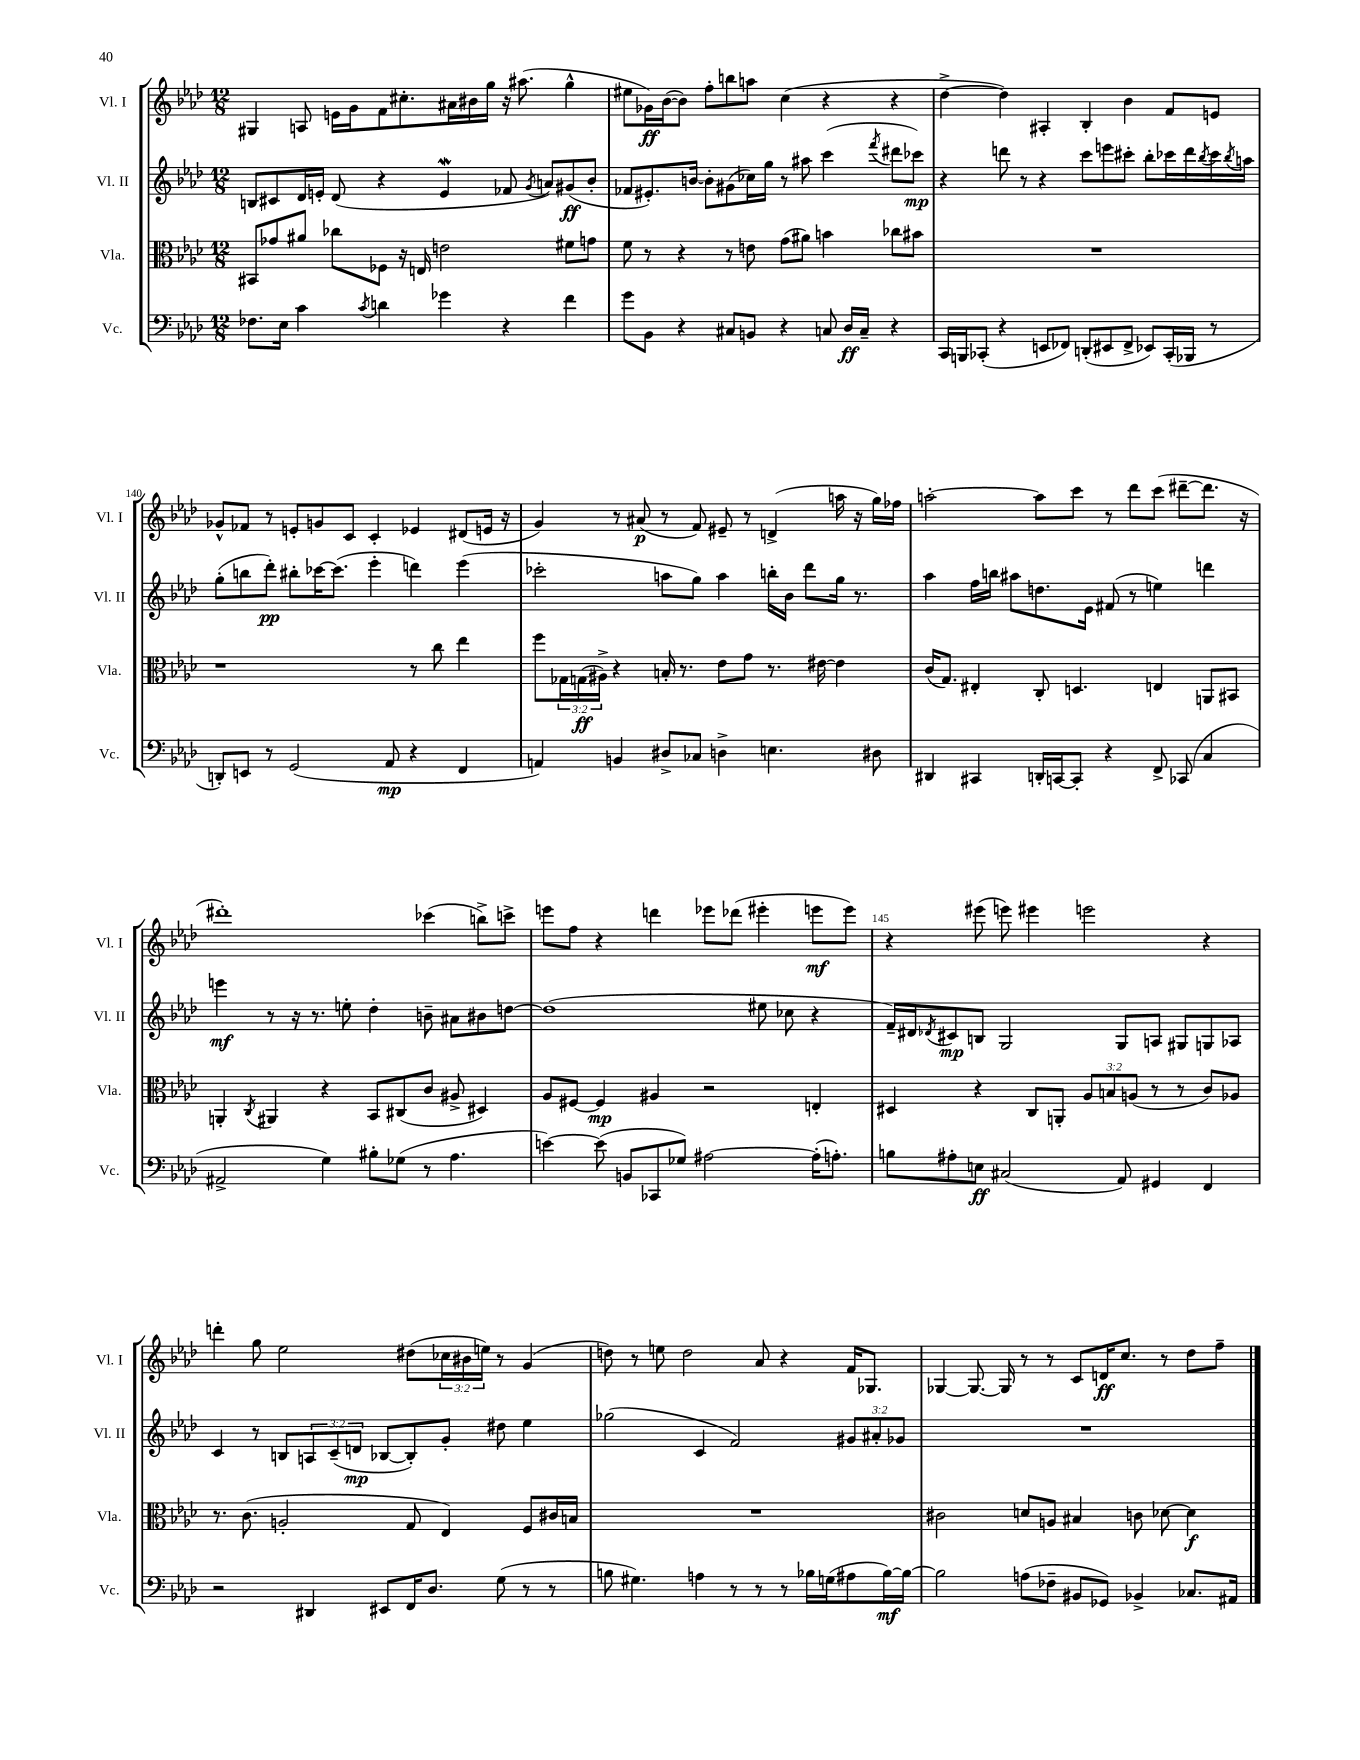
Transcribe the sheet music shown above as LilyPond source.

<<
\new StaffGroup <<
\new Staff = "s0" \with { instrumentName = "Vl. I" shortInstrumentName = "Vl. I" } {
    \clef treble \key aes \major \numericTimeSignature \time 12/8 \override Staff.TupletNumber.text = #tuplet-number::calc-fraction-text
    gis4 a8 e'16 g'16 f'8 cis''8.-. ais'16 bis'16 g''16 r16 ais''8.( g''4-^ |
    eis''8 ges'16\ff) bes'16~( bes'8) f''8-. b''8 a''8 c''4( r4 r4 |
    des''4~-> des''4) ais4-. bes4-. bes'4 f'8 e'8 |
    ges'8-^ fes'8 r8 e'8-. g'8 c'8 c'4-. ees'4 dis'8( e'16 r16 |
    g'4) r8 ais'8\p( r8 f'8) eis'8-- r8 d'4->( a''16 r16 g''16) fes''16 |
    a''2~-. a''8 c'''8 r8 des'''8 c'''8( dis'''8~-- dis'''8. r16 |
    dis'''1-.) ces'''4( b''8->) c'''8-> |
    e'''8 f''8 r4 d'''4 ees'''8 des'''8( eis'''4-. e'''8\mf e'''8) |
    r4 eis'''8( e'''8) eis'''4 e'''2 r4 |
    d'''4-. g''8 ees''2 dis''8( \tuplet 3/2 { ces''16 bis'16 e''16) } r8 g'4( |
    d''8) r8 e''8 d''2 aes'8 r4 f'16 ges8. |
    ges4~ ges8.~ ges16 r8 r8 c'8 d'16\ff c''8. r8 des''8 f''8-- \bar "|." |
}
\new Staff = "s1" \with { instrumentName = "Vl. II" shortInstrumentName = "Vl. II" } {
    \clef treble \key aes \major \numericTimeSignature \time 12/8 \override Staff.TupletNumber.text = #tuplet-number::calc-fraction-text
    b8 cis'8 des'16 e'16-. des'8( r4 e'4\mordent fes'8 \acciaccatura { g'8 } a'8) gis'8\ff( bes'8-. |
    fes'8 eis'8.-.) b'16~ b'8-. gis'8( ces''16) g''16 r8 ais''8 c'''4( \acciaccatura { f'''8 } dis'''8 ces'''8\mp) |
    r4 d'''8 r8 r4 c'''8 e'''8 cis'''8-. bes''8-. ces'''16 d'''16 \acciaccatura { bes''8 } ces'''16 \acciaccatura { bes''8 } a''16 |
    g''8-.( b''8 des'''8-.\pp) bis''8-. ces'''16~ ces'''8.( ees'''4-. d'''4) ees'''4( |
    ces'''2-. a''8 g''8) a''4 b''16-. bes'16 des'''8 g''16 r8. |
    aes''4 f''16 b''16 ais''8 d''8. ees'16 fis'8( r8 e''4) d'''4 |
    e'''4\mf r8 r16 r8. e''8-. des''4-. b'8-- ais'8 bis'8 d''8~ |
    d''1( eis''8 ces''8 r4 |
    f'16--) dis'16 \acciaccatura { des'8 } cis'8\mp b8 g2 g8 a8 gis8 g8 aes8 |
    c'4 r8 b8 \tuplet 3/2 { a8 c'8--( d'8\mp } bes8~ bes8-.) g'8-. dis''8 ees''4 |
    ges''2( c'4 f'2) \tuplet 3/2 { gis'8 ais'8-. ges'8 } |
    R1. \bar "|." |
}
\new Staff = "s2" \with { instrumentName = "Vla." shortInstrumentName = "Vla." } {
    \clef alto \key aes \major \numericTimeSignature \time 12/8 \override Staff.TupletNumber.text = #tuplet-number::calc-fraction-text
    bis,8 ges'8 ais'8 ces''8 fes8 r16 e16 e'2 fis'8 g'8 |
    f'8 r8 r4 r8 e'8 g'8( ais'8) b'4 ces''8 bis'8 |
    R1. |
    r1 r8 c''8 ees''4 |
    f''8 \tuplet 3/2 { ges16 g16\ff( ais16->) } r4 b16-. r8. ees'8 g'8 r8. eis'16~ eis'4 |
    c'16( g8.) eis4-. c8-. d4. e4 a,8 bis,8 |
    a,4-. \acciaccatura { c8 } ais,4 r4 bes,8 cis8( c'8 ais8-> dis4) |
    aes8 fis8~ fis4\mp ais4 r2 e4-. |
    dis4 r4 c8 a,8-. \tuplet 3/2 { aes8 b8 a8( } r8 r8 c'8) aes8 |
    r8. c'8.( a2-. g8 ees4) f8 cis'16 b16 |
    R1. |
    cis'2 d'8 a8 bis4 c'8 des'8~ des'4\f \bar "|." |
}
\new Staff = "s3" \with { instrumentName = "Vc." shortInstrumentName = "Vc." } {
    \clef bass \key aes \major \numericTimeSignature \time 12/8
    fes8. ees16 c'4 \acciaccatura { c'8 } d'4 ges'4 r4 f'4 |
    g'8 bes,8 r4 cis8 b,8 r4 c8 des16\ff c16-- r4 |
    c,16 b,,16 ces,8-.( r4 e,8 fes,8) d,8-.( eis,8 fes,8-> ees,8) ces,16-.( bes,,16 r8 |
    d,8-.) e,8 r8 g,2( aes,8\mp r4 f,4 |
    a,4) b,4 dis8-> ces8 d4-> e4. dis8 |
    dis,4 cis,4 d,16-. c,16~ c,8-. r4 f,8-> ces,8( c4 |
    ais,2-> g4) bis8-. ges8( r8 aes4. |
    e'4~) e'8( b,8 ces,8 ges8) ais2~ ais16-.( a8.-.) |
    b8 ais8-. e8\ff cis2( aes,8) gis,4 f,4 |
    r2 dis,4 eis,8 f,16 des8. g8( r8 r8 |
    b8 gis4.) a4 r8 r8 r8 bes16 g16( ais8 bes16~\mf) bes16~ |
    bes2 a8( fes8-- bis,8 ges,8) bes,4-> ces8. ais,16 \bar "|." |
}
>>
>>
\layout { \context { \Score currentBarNumber = #137 \override BarNumber.break-visibility = ##(#f #t #t) barNumberVisibility = #(every-nth-bar-number-visible 5) } }
